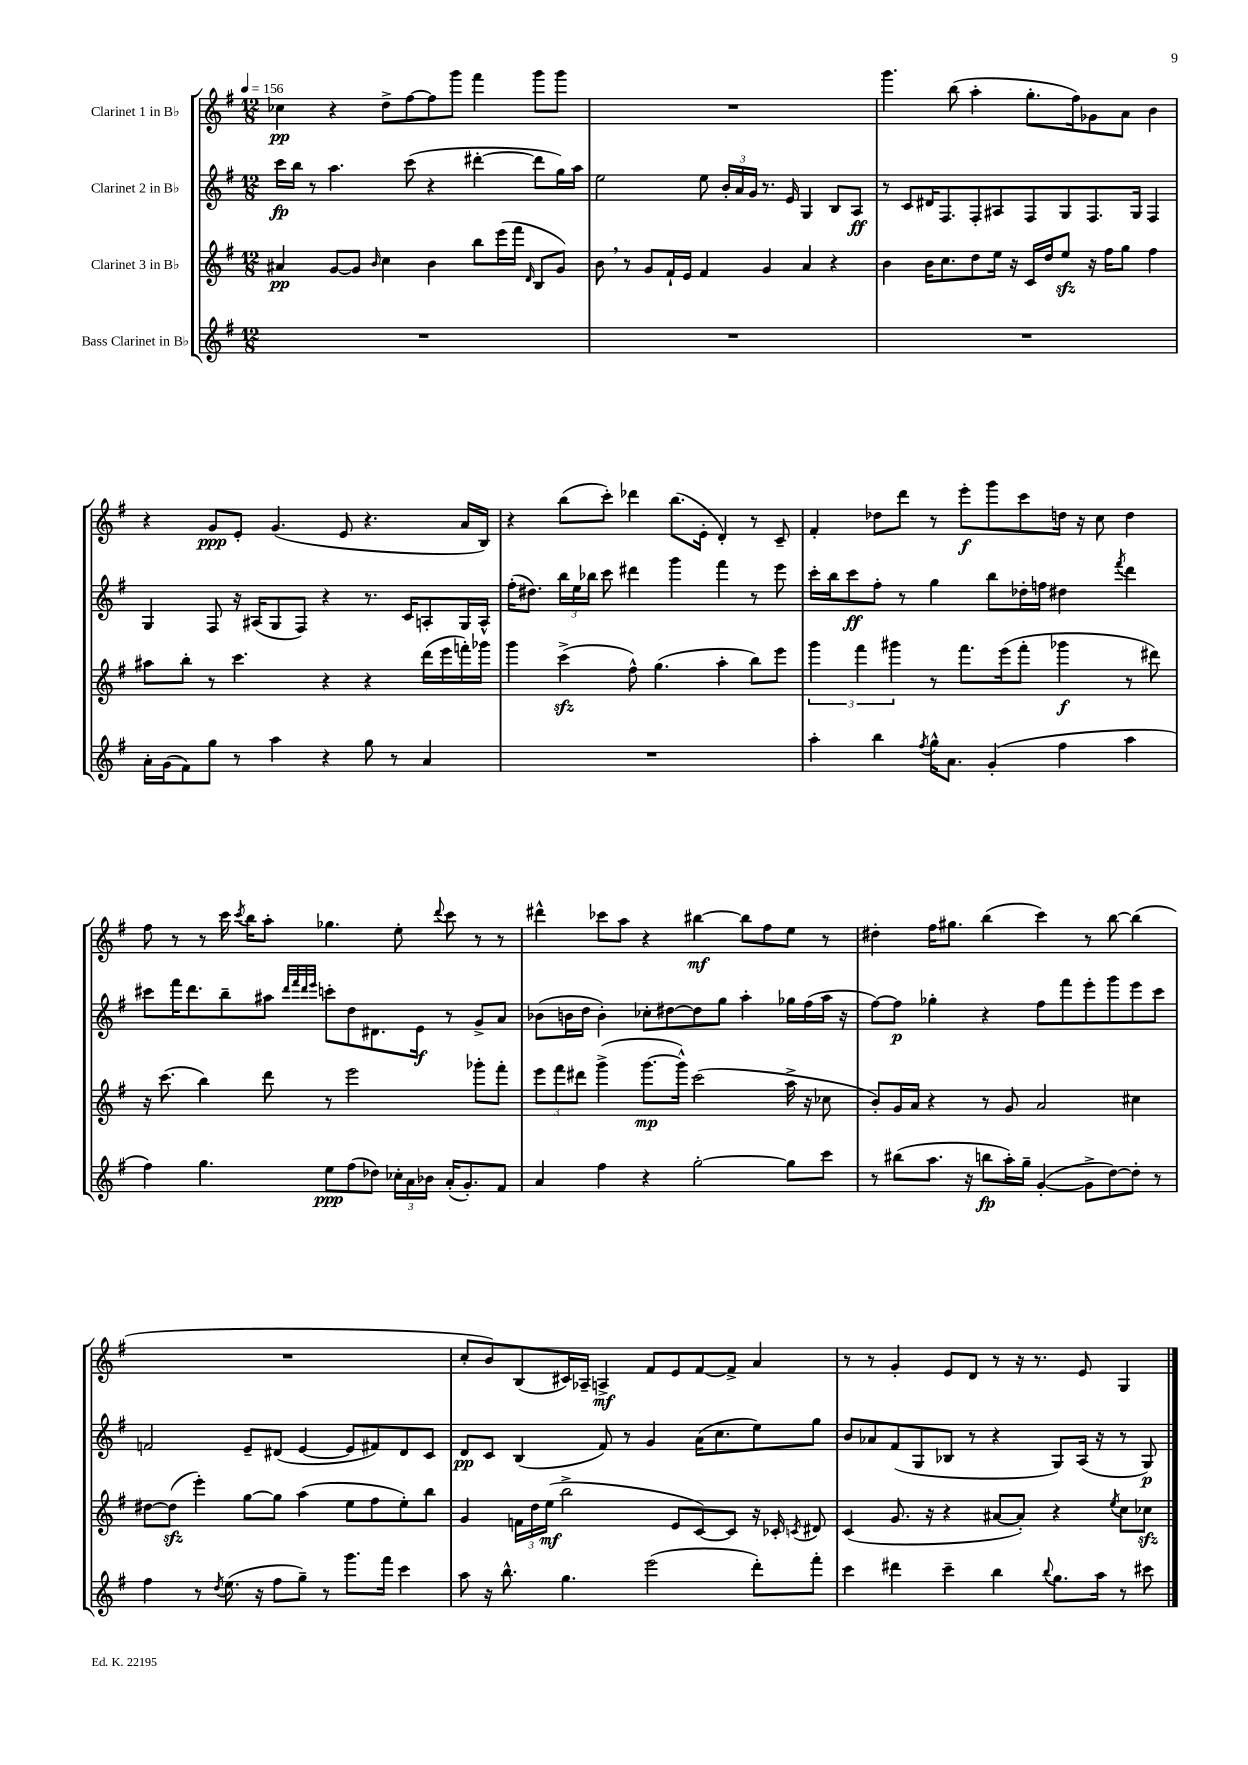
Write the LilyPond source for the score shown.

<<
\new StaffGroup <<
\new Staff = "s0" \with { instrumentName = "Clarinet 1 in Bb" } {
    \clef treble \key g \major \numericTimeSignature \time 12/8 \tempo 4 = 156
    \autoBeamOff ces''4\pp r4 d''8[-> fis''8~ fis''8 g'''8] fis'''4 g'''8[ g'''8] |
    R1. |
    g'''4. b''8( a''4-. g''8.[-. fis''16) ges'8 a'8] b'4 |
    r4 g'8[\ppp e'8]-. g'4.( e'8 r4. a'16[ b16]) |
    r4 b''8[( c'''8]-.) des'''4 b''8.[( e'16]-. d'4-.) r8 c'8-- |
    fis'4-. des''8[ d'''8] r8 e'''8[-.\f g'''8 c'''8 d''16] r16 c''8 d''4 |
    fis''8 r8 r8 c'''16 \acciaccatura { c'''8 } b''16[ a''8]-. ges''4. e''8-. \appoggiatura { d'''8 } c'''8 r8 r8 |
    dis'''4-^ ces'''8[ a''8] r4 bis''4~\mf bis''8[ fis''8 e''8] r8 |
    dis''4-. fis''16[ gis''8.] b''4( c'''4) r8 b''8~ b''4( |
    R1. |
    c''8[-. b'8) b8( cis'16) aes16]-- a4->\mf fis'8[ e'8 fis'8~ fis'8]-> a'4 |
    r8 r8 g'4-. e'8[ d'8] r8 r16 r8. e'8 g4 \bar "|." |
}
\new Staff = "s1" \with { instrumentName = "Clarinet 2 in Bb" } {
    \clef treble \key g \major \numericTimeSignature \time 12/8
    \autoBeamOff c'''16[\fp b''16] r8 a''4. c'''8( r4 dis'''4~-. dis'''8[ g''16) a''16] |
    e''2 e''8 \tuplet 3/2 { b'16[-. a'16 g'16] } r8. e'16 g4 b8[ a8]\ff |
    r8 c'8[ dis'16 fis8. fis8-. ais8 fis8 g8 fis8. g16] fis4 |
    g4 fis8 r16 ais16[( g8 fis8]) r4 r8. c'16[ a8-. g16 a16]-^ |
    fis''16[-.( dis''8.]) \tuplet 3/2 { b''16[ e''16 bes''16] } c'''8 dis'''4 g'''4 fis'''4 r8 e'''8 |
    c'''16[-. b''16 c'''8\ff fis''8]-. r8 g''4 b''8[ des''16-. f''16] dis''4 \acciaccatura { fis'''8 } d'''4 |
    cis'''8[ fis'''16 d'''8. b''8-- ais''8] \grace { d'''32[ fis'''32 d'''32 e'''32] } c'''8[-. d''8 dis'8. e'16]\f r8 g'8[-> a'8] |
    bes'8[( b'16 d''16] b'4-.) ces''8[-. dis''8~ dis''8 g''8] a''4-. ges''16[ fis''16( a''16] r16 |
    fis''8[~) fis''8]\p ges''4-. r4 fis''8[ fis'''8 e'''8-. g'''8 e'''8 c'''8] |
    f'2 e'8[-- dis'8]( e'4~ e'8[ fis'8) dis'8 c'8] |
    d'8[\pp c'8] b4( fis'8) r8 g'4 a'16[( c''8. e''8) g''8] |
    b'8[ aes'8 fis'8( g8 bes8] r8 r4 g8[) a16]( r16 r8 g8\p) \bar "|." |
}
\new Staff = "s2" \with { instrumentName = "Clarinet 3 in Bb" } {
    \clef treble \key g \major \numericTimeSignature \time 12/8
    \autoBeamOff ais'4\pp g'8[~ g'8] \grace { b'16 } c''4 b'4 b''8[ e'''16( fis'''16] \grace { d'16 } b8[ g'8]) |
    b'8 \breathe r8 g'8[ fis'16-! e'16] fis'4 g'4 a'4 r4 |
    b'4 b'16[ c''8. d''8 e''16] r16 c'16[ d''16 e''8]\sfz r16 fis''16[ g''8] fis''4 |
    ais''8[ b''8]-. r8 c'''4. r4 r4 d'''16[( e'''16 f'''16-.) ges'''16] |
    g'''4 c'''4->\sfz( fis''8-^) g''4.( a''4-. b''8[) e'''8] |
    \tuplet 3/2 { g'''4 fis'''4 gis'''4 } r8 fis'''8.[ e'''16( fis'''8]-. ges'''4\f r8 dis'''8) |
    r16 c'''8.( b''4) d'''8 r8 e'''2 ges'''8[-. fis'''8]-. |
    \tuplet 3/2 { e'''8[ fis'''8 dis'''8] } g'''4->( g'''8.[~\mp g'''16]-^) c'''2( a''16-> r16 ces''8 |
    b'8[-.) g'16 a'16] r4 r8 g'8 a'2 cis''4 |
    dis''8[~ dis''8]\sfz( e'''4-.) g''8[~ g''8] a''4( e''8[ fis''8 e''8-.) b''8] |
    g'4 \tuplet 3/2 { f'16[ d''16 e''16]\mf( } b''2-> e'8[ c'8~) c'8] r16 ces'16-. \acciaccatura { c'8 } dis'8 |
    c'4( g'8. r16 r4 ais'8[~ ais'8]-.) r4 \acciaccatura { e''8 } c''8[ ces''8]\sfz \bar "|." |
}
\new Staff = "s3" \with { instrumentName = "Bass Clarinet in Bb" } {
    \clef treble \key g \major \numericTimeSignature \time 12/8
    \autoBeamOff R1. |
    R1. |
    R1. |
    a'16[-. g'16( fis'8) g''8] r8 a''4 r4 g''8 r8 a'4 |
    R1. |
    a''4-. b''4 \acciaccatura { fis''8 } g''16[-^ a'8.] g'4-.( fis''4 a''4 |
    fis''4) g''4. e''8[\ppp fis''8( des''8]) \tuplet 3/2 { ces''16[-. a'16 bes'16] } a'16[-.( g'8.-.) fis'8] |
    a'4 fis''4 r4 g''2~-. g''8[ c'''8] |
    r8 bis''8[( a''8.] r16 b''8[\fp a''16-.) g''16]-- g'4~-.( g'8[-> d''8~) d''8]-. r8 |
    fis''4 r8 \acciaccatura { d''8 } e''8.( r16 fis''8[ g''8]--) r8 g'''8.[ fis'''16] c'''4 |
    a''8 r16 b''8.-^ g''4. e'''2( d'''8[-.) fis'''8]-. |
    c'''4 dis'''4 c'''4-- b''4 \appoggiatura { b''8 } g''8.[ a''16] r8 cis'''8 \bar "|." |
}
>>
>>
\layout { \context { \Score \remove "Bar_number_engraver" } }
